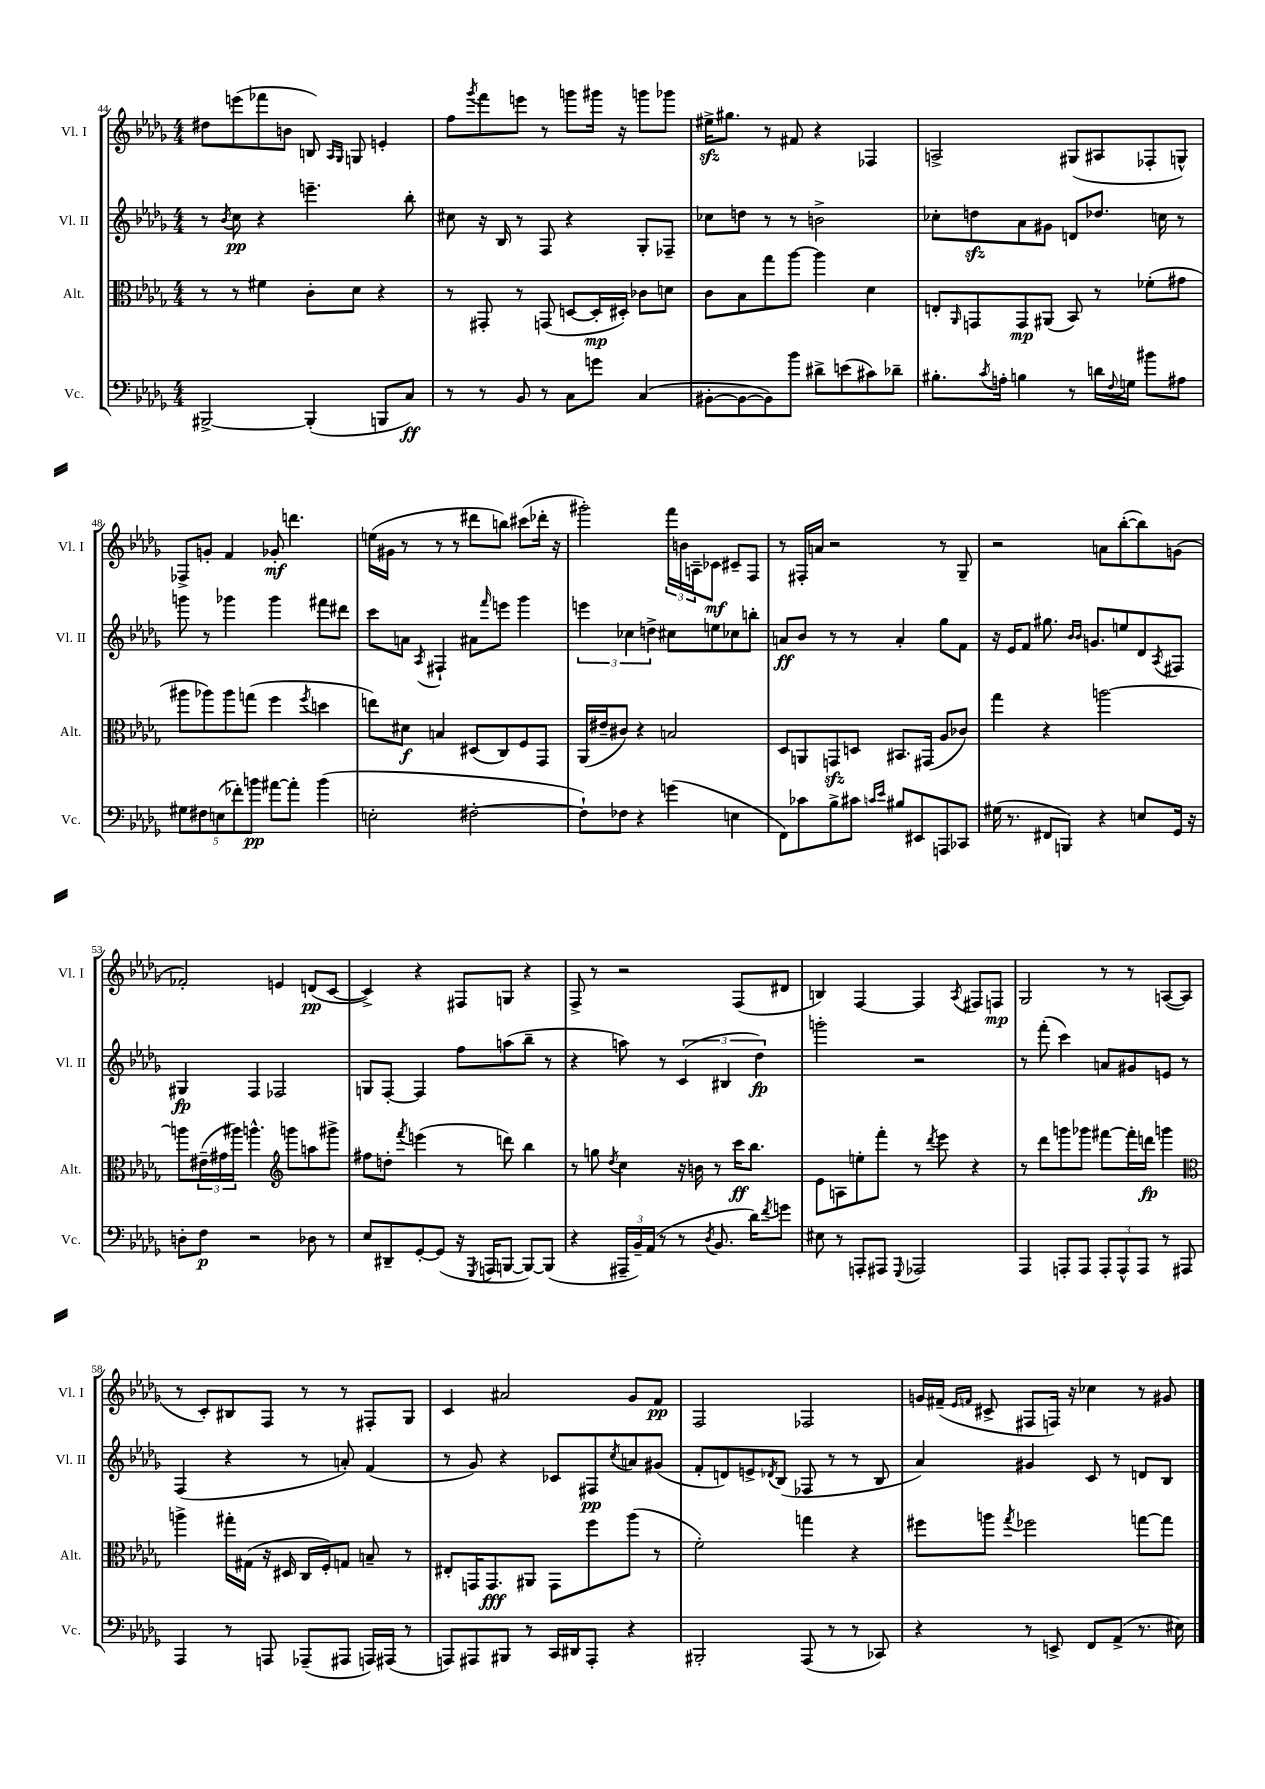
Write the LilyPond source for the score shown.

<<
\new StaffGroup <<
\new Staff = "s0" \with { instrumentName = "Vl. I" shortInstrumentName = "Vl. I" } {
    \clef treble \key des \major \numericTimeSignature \time 4/4
    dis''8 e'''8( fes'''8 b'8 b8) \grace { aes16 ges16 } g8 e'4-. |
    f''8 \acciaccatura { ges'''8 } f'''8 e'''8 r8 g'''8 gis'''16 r16 g'''8 ges'''8 |
    eis''16->\sfz gis''8. r8 fis'8 r4 fes4 |
    a2-> gis8( ais8 fes8-. g8-^) |
    fes8-> g'8-. f'4 ges'8-.\mf d'''4. |
    e''16( gis'16 r8 r8 r8 dis'''8 b''8) cis'''8( des'''16-. r16 |
    gis'''2-.) \tuplet 3/2 { f'''16 b'16 a16-- } ces'8\mf cis'8-- f8 |
    r8 fis16-. a'16 r2 r8 ges8-- |
    r2 a'8 bes''8~-.( bes''8) g'8( |
    fes'2-.) e'4 d'8\pp( c'8~ |
    c'4->) r4 fis8 g8 r4 |
    f8-> r8 r2 f8( dis'8 |
    b4) f4~ f4 \acciaccatura { aes8 } fis8 f8\mp |
    ges2 r8 r8 a8~( a8 |
    r8 c'8-.) bis8 f8 r8 r8 fis8-. ges8 |
    c'4 ais'2 ges'8 f'8\pp |
    f2 fes2 |
    g'16 fis'16--( \grace { ees'16 f'16 } cis'8-> fis8 f16) r16 ces''4 r8 gis'8 \bar "|." |
}
\new Staff = "s1" \with { instrumentName = "Vl. II" shortInstrumentName = "Vl. II" } {
    \clef treble \key des \major \numericTimeSignature \time 4/4
    r8 \acciaccatura { bes'8 } c''8\pp r4 e'''4.-- bes''8-. |
    cis''8 r16 bes16 r8 f8 r4 ges8-. fes8-- |
    ces''8 d''8 r8 r8 b'2-> |
    ces''8-. d''8\sfz aes'8 gis'8 d'8 des''8. c''16 r8 |
    g'''8 r8 ges'''4 ges'''4 fis'''8 dis'''8 |
    c'''8 a'8 \acciaccatura { aes8 } fis4-! ais'8 \grace { f'''16 } e'''8 ges'''4 |
    \tuplet 3/2 { e'''4 ces''4 d''4-> } cis''8 e''8 ces''8 b''8-. |
    a'8\ff bes'8 r8 r8 a'4-. ges''8 f'8 |
    r16 ees'16 f'8 gis''8. \grace { bes'16 bes'16 } g'8. e''8 des'8 \acciaccatura { aes8 } fis8 |
    gis4\fp f4 fes2 |
    g8 f8~-. f4 f''8 a''8( bes''8-- r8 |
    r4 a''8) r8 \tuplet 3/2 { c'4( bis4 des''4\fp) } |
    g'''2-. r2 |
    r8 f'''8-.( c'''4) a'8 gis'8 e'8 r8 |
    f4( r4 r8 a'8-.) f'4( |
    r8 ges'8) r4 ces'8 fis8\pp \acciaccatura { c''8 } a'8 gis'8( |
    f'8-. d'8) e'8-> \acciaccatura { des'8 } bes8( fes8 r8 r8 bes8 |
    aes'4) gis'4 c'8 r8 d'8 bes8 \bar "|." |
}
\new Staff = "s2" \with { instrumentName = "Alt." shortInstrumentName = "Alt." } {
    \clef alto \key des \major \numericTimeSignature \time 4/4
    r8 r8 fis'4 c'8-. des'8 r4 |
    r8 gis,8-. r8 g,8( d8~ d16-.\mp dis16-.) ces'8 d'8 |
    c'8 bes8 ges''8 aes''8~ aes''4 des'4 |
    e8-. \grace { aes,16 } g,8 g,8\mp ais,8( bes,8) r8 fes'8-.( gis'8 |
    ais''8 aes''8) aes''8 g''8( f''4 \acciaccatura { f''8 } d''4 |
    e''8) dis'8\f b4 dis8( c8) f8 ges,8 |
    aes,16( eis'16-- cis'8) r4 b2 |
    des8 a,8 g,8\sfz d8 bis,8. gis,16( aes8 ces'8) |
    ges''4 r4 a''2~ |
    a''8 \tuplet 3/2 { eis'16--( gis'16 ais''16) } a''4.-^ \clef treble g'''8 a''8 gis'''8-> |
    fis''8 d''8-. \acciaccatura { f'''8 } e'''4( r8 d'''8) bes''4 |
    r8 g''8 \acciaccatura { des''8 } c''4 r16 b'16 r8 c'''16\ff bes''8. |
    ees'8 a8 e''8-. f'''8-. r8 \acciaccatura { des'''8 } ees'''8 r4 |
    r8 des'''8 g'''8 ges'''8 fis'''8~ fis'''16-. d'''16\fp g'''4 |
    \clef alto a''4-> gis''16-. gis16( r16 dis16 c16 f16-.) g8 b8-- r8 |
    eis8-. g,16 g,8.\fff ais,8 g,8 f''8 aes''8( r8 |
    f'2-.) g''4 r4 |
    fis''8 a''8 \acciaccatura { ges''8 } fes''2 g''8~ g''8 \bar "|." |
}
\new Staff = "s3" \with { instrumentName = "Vc." shortInstrumentName = "Vc." } {
    \clef bass \key des \major \numericTimeSignature \time 4/4
    bis,,2~-> bis,,4-.( b,,8 c8\ff) |
    r8 r8 bes,8 r8 c8 g'8 c4( |
    bis,8~-. bis,8~ bis,8) bes'8 dis'8-> e'8( cis'8) des'8-- |
    bis8.-. \acciaccatura { c'8 } a16-. b4 r8 d'16 \appoggiatura { f8 } g16 bis'8 ais8 |
    \tuplet 5/4 { gis8 fis8 e8( fes'8-.) b'8\pp } ais'8~ ais'8-. b'4( |
    e2-. fis2~-. |
    fis8-!) fes8 r4 g'4( e4 |
    f,8) ces'8 bes8-> cis'8 \grace { c'16 ees'16 } bis8 eis,8 a,,8 ces,8 |
    gis16( r8. fis,8 b,,8) r4 e8 ges,16 r16 |
    d8-. f8\p r2 des8 r8 |
    ees8 dis,8-- ges,8~-. ges,8( r16 \acciaccatura { ges,,8 } a,,16 b,,8~ b,,8~) b,,8( |
    r4 \tuplet 3/2 { ais,,16-- bes,16--) aes,16( } r8 r8 \acciaccatura { des8 } bes,8. des'16) \acciaccatura { f'8 } g'8 |
    eis8 r8 a,,8-. ais,,8 \appoggiatura { ges,,8 } aes,,2 |
    aes,,4 a,,8-. a,,8 \tuplet 3/2 { a,,8-. a,,8-^ a,,8 } r8 ais,,8 |
    aes,,4 r8 a,,8 aes,,8--( ais,,8 a,,16) ais,,16( r8 |
    a,,8) ais,,8 bis,,8 r8 c,16 dis,16 ais,,8-. r4 |
    bis,,2-. aes,,8( r8 r8 ces,8) |
    r4 r8 e,8-> f,8 aes,8->( r8. eis16) \bar "|." |
}
>>
>>
\layout { \context { \Score currentBarNumber = #44 } }
